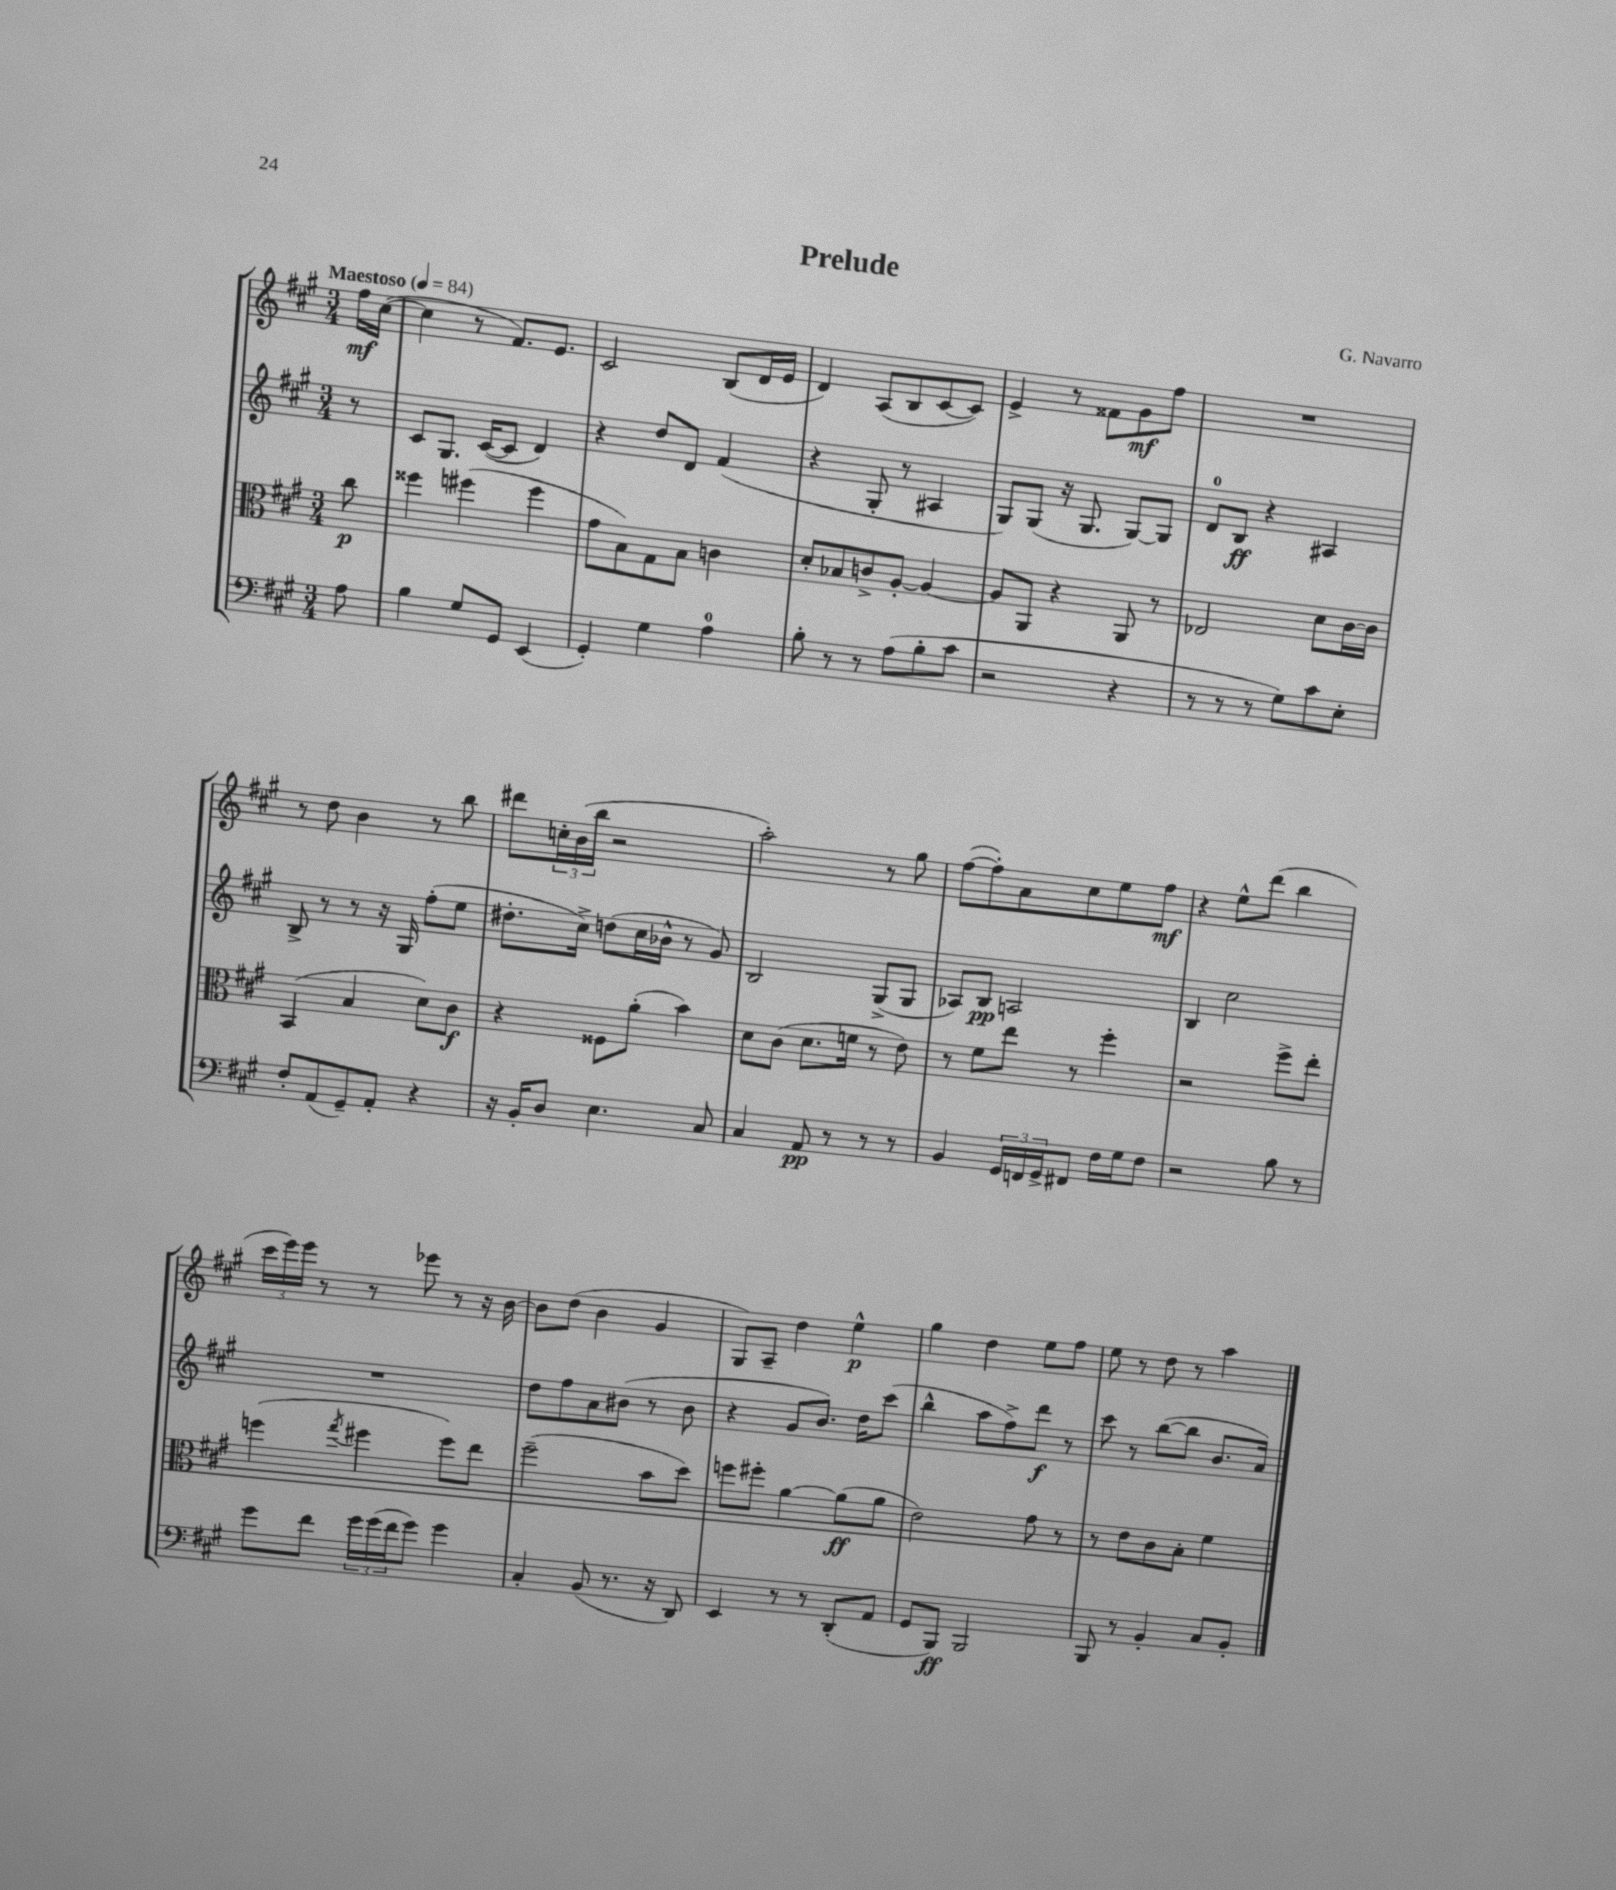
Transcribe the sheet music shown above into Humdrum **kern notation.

**kern	**kern	**kern	**kern
*staff4	*staff3	*staff2	*staff1
*clefF4	*clefC3	*clefG2	*clefG2
*k[f#c#g#]	*k[f#c#g#]	*k[f#c#g#]	*k[f#c#g#]
*M3/4	*M3/4	*M3/4	*M3/4
*MM84	*MM84	*MM84	*MM84
8A	8cc#	8r	16ff#
.	.	.	([16cc#
=	=	=	=
4B	4ff##	8c#	4cc#]
.	.	8.G#	.
8G#	(4ff#	.	8r
.	.	([16c#	.
8GG#	.	8c#]	8.f#)
(4EE	4ff#	4d)	.
.	.	.	8.e
=	=	=	=
4GG#')	8g#	4r	2c#
.	8B)	.	.
4G#	8G#	8dd	.
.	8B	8d	.
4A	4c	(4f#	(8B
.	.	.	16d
.	.	.	16e
=	=	=	=
8B'	8d'	4r	4d)
8r	8B-	.	.
8r	8c^	8G#'	(8A
(8A	[8A'	8r	8B
8B'	4A_	4A#	[8c#
8c#	.	.	8c#])
=	=	=	=
2r	8A]	8G#)	4e^
.	8AA	(8G#	.
.	4r	16r	8r
.	.	8.G#	.
.	.	.	8f##
4r	8AA	[8G#)	8g#
.	8r	8G#]	8ff#
=	=	=	=
8r	2E-	8d	2.r
8r	.	8B	.
8r	.	4r	.
8G#)	.	.	.
8c#	8d	4A#	.
8E'	[16c#	.	.
.	16c#]	.	.
=	=	=	=
8F#'	(4BB	8B^	8r
(8AA	.	8r	8dd
8GG#~)	4B	8r	4b
8AA'	.	16r	.
.	.	16G#	.
4r	8d)	(8ff#'	8r
.	8c#	8ee	8bb
=	=	=	=
16r	4r	8.dd#'	8ddd#
16BB'	.	.	.
8D	.	.	24cc'
.	.	.	(24b
.	.	16cc#^)	.
.	.	.	24bb
4.E	8F##	(8dd	2r
.	(8a'	16cc#	.
.	.	16b-^^	.
.	4b)	8r	.
8C#	.	8g#)	.
=	=	=	=
4C#	8d	2B	2aa')
.	(8c#	.	.
8AA	8.d	.	.
8r	.	.	.
.	16f	.	.
8r	8r	(8G#^	8r
8r	8e)	8G#	8gg#
=	=	=	=
4BB	8r	8A-)	([8ff#
.	8f#	8B	8ff#'])
24GG#	8ee	2A	8a
24FF	.	.	.
24GG#^	.	.	.
8FF#	8r	.	8cc#
16F#	4ff#'	.	8ee
16G#	.	.	.
8F#	.	.	8ff#
=	=	=	=
2r	2r	4B	4r
.	.	2cc#	8ee^^
.	.	.	(8ddd
8B	8ff#^	.	4bb
8r	8ee'	.	.
=	=	=	=
8g#	(4ff	2.r	24ccc#
.	.	.	24eee)
.	.	.	24eee
8f#	.	.	8r
.	8qgg#	.	.
24g#	4ff#	.	8r
(24g#	.	.	.
24f#	.	.	.
8g#)	.	.	8eee-
4g#	8ff#)	.	8r
.	8ee	.	16r
.	.	.	[16b
=	=	=	=
4C#'	(2ff#~	8dd	8b]
.	.	8ff#	(8dd
(8BB	.	8a	4b
8.r	.	(8b#	.
.	8b	8r	4g#
16r	.	.	.
8DD)	8dd)	8b#	.
=	=	=	=
4EE	8ff	4r	8G#)
.	8ff#'	.	8A~
8r	[4a	8g#	4dd
8r	.	8.b)	.
(8DD'	(8a]	.	4ee^^
.	.	16dd	.
8AA	8a	(8ccc#	.
=	=	=	=
8GG#	2e)	4bb^^	4gg#
8BBB)	.	.	.
2BBB	.	8aa	4dd
.	.	8ff#^)	.
.	8g#	8ddd	8ee
.	8r	8r	8ff#
=	=	=	=
8BBB	8r	8ccc#	8ee
8r	8e	8r	8r
4BB'	8c#	([8bb	8dd
.	8B'	8bb]	8r
8C#	4f#	8.b	4aa
8BB'	.	.	.
.	.	16a)	.
==	==	==	==
*-	*-	*-	*-
